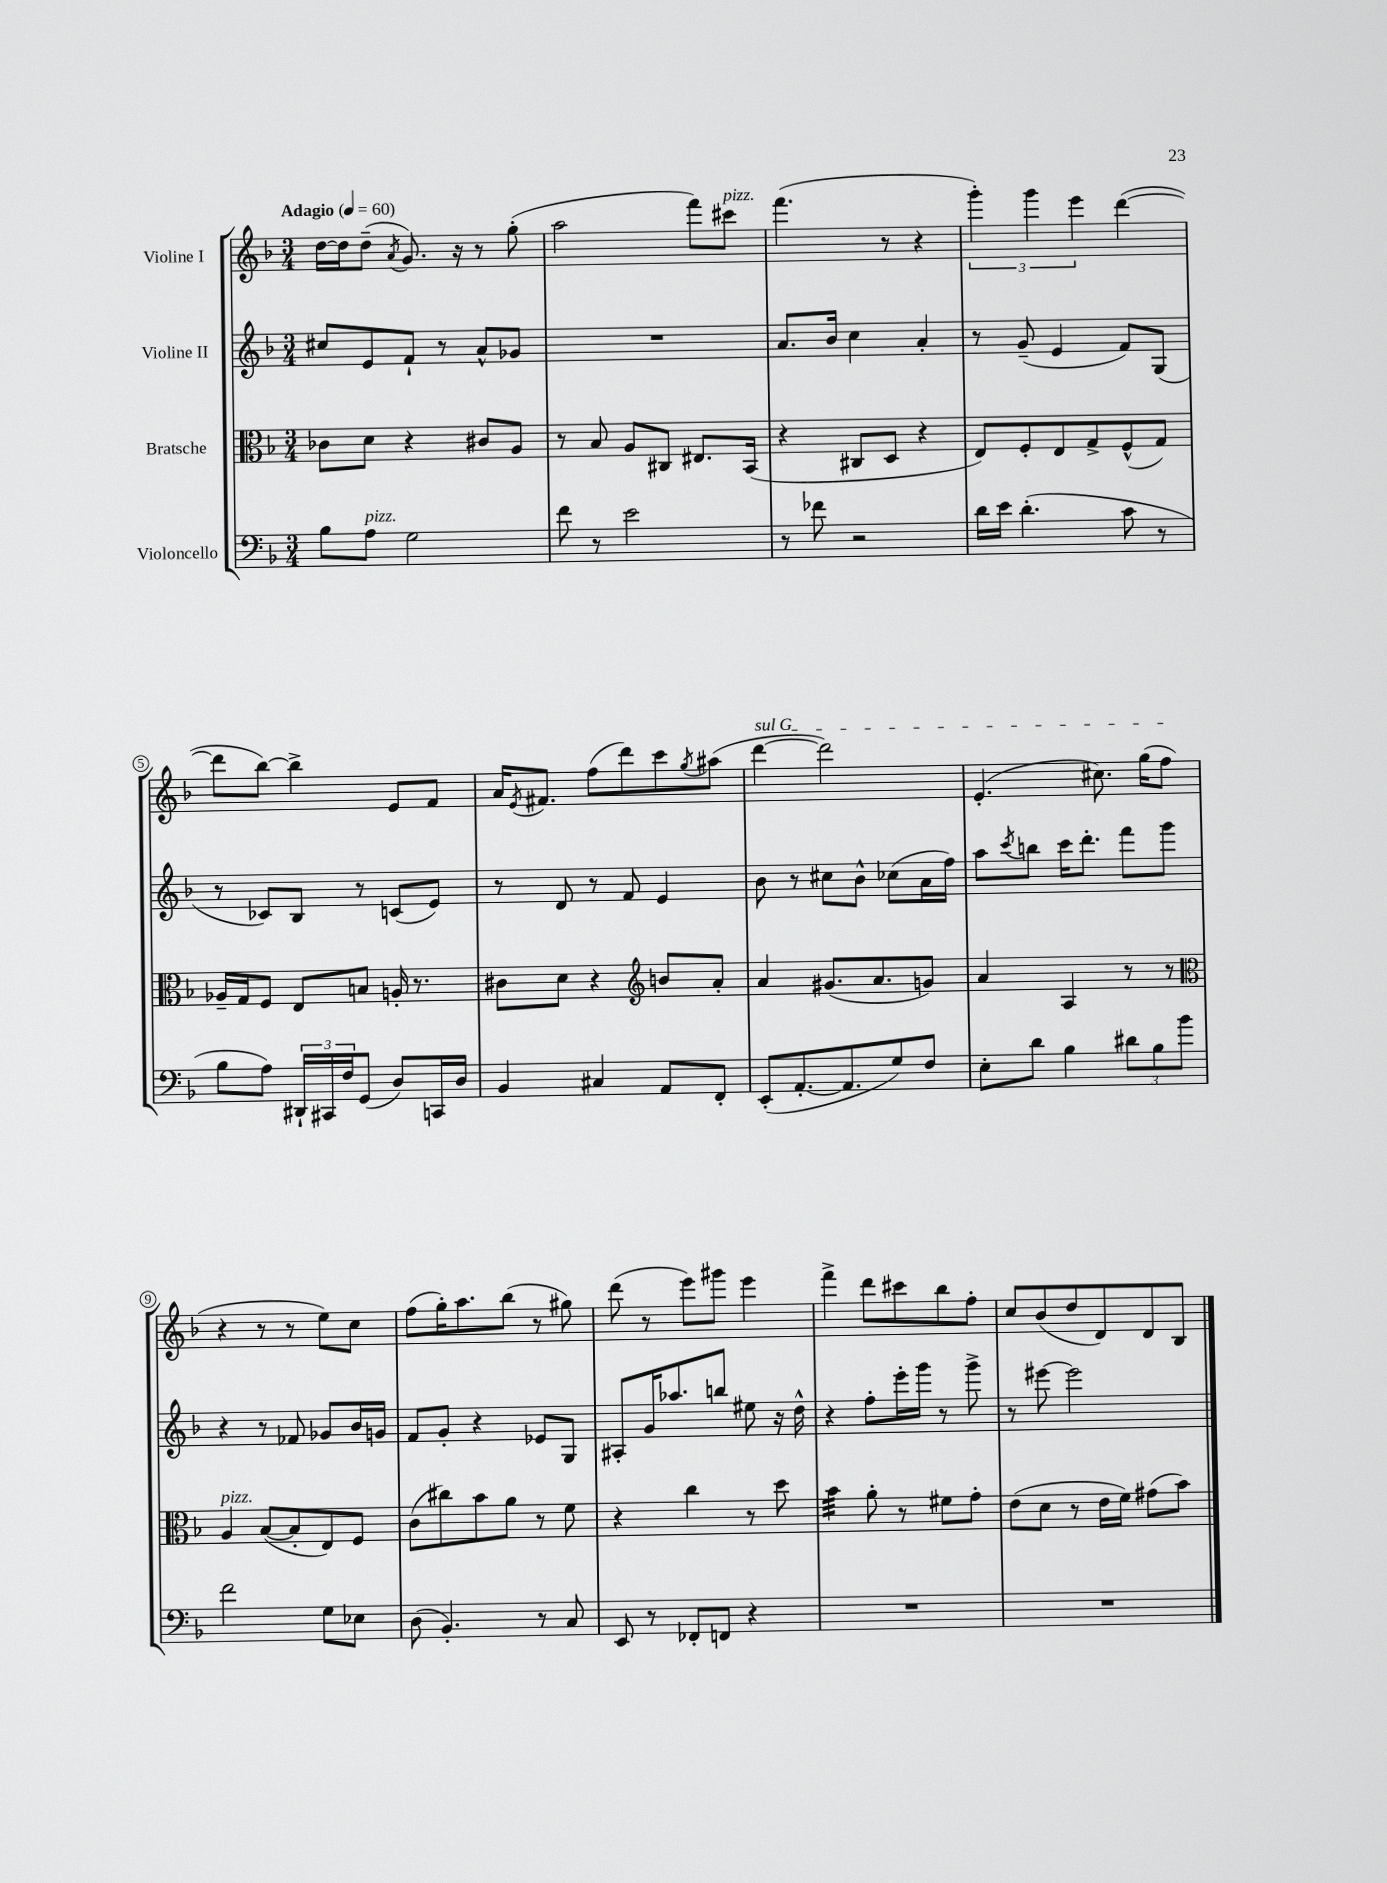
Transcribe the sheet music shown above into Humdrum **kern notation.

**kern	**kern	**kern	**kern
*staff4	*staff3	*staff2	*staff1
*clefF4	*clefC3	*clefG2	*clefG2
*k[b-]	*k[b-]	*k[b-]	*k[b-]
*M3/4	*M3/4	*M3/4	*M3/4
*MM60	*MM60	*MM60	*MM60
8B-	8c-	8cc#	[16dd
.	.	.	16dd]
8A	8d	8e	(8dd~
.	.	.	8qa
2G	4r	8f`	8.g)
.	.	8r	.
.	.	.	16r
.	8c#	8a^^	8r
.	8A	8g-	(8gg'
=	=	=	=
8f	8r	2.r	2aa
8r	8B-	.	.
2e	8A	.	.
.	8C#	.	.
.	8.E#	.	8fff)
.	.	.	8ccc#
.	(16BB-	.	.
=	=	=	=
8r	4r	8.a	(4.fff
8f-	.	.	.
.	.	16b-	.
2r	8C#	4cc	.
.	8D	.	8r
.	4r	4a'	4r
=	=	=	=
16d	8E)	8r	6ggg')
16e	.	.	.
(4.d'	8F'	(8g~	.
.	.	.	6ggg
.	8E	4e	.
.	.	.	6eee
.	8G^	.	.
8c	(8F^^	8f)	([4ddd
8r	8G)	(8G	.
=	=	=	=
8B-	16A-~	8r	8ddd]
.	16G	.	.
8A)	8F	8c-)	[8bb-)
24DD#`	8E	8B-	4bb-^]
24CC#	.	.	.
24F	.	.	.
(8GG	8B	8r	.
8D)	16A'	(8c	8e
.	8.r	.	.
16CC	.	8e)	8f
16D	.	.	.
=	=	=	=
4BB-	8c#	8r	16a
.	.	.	8qe
.	.	.	8.f#
.	8d	8d	.
4C#	4r	8r	(8ff
.	.	8f	8ddd)
*	*clefG2	*	*
8AA	8b	4e	8ccc
.	.	.	8qgg
8FF'	8a'	.	(8aa#
=	=	=	=
(8EE'	4a	8b-	[4ddd
[8.AA'	.	8r	.
.	(8.g#	8cc#	2ddd])
8.AA]	.	.	.
.	.	8b-^^	.
.	8.a	.	.
8G)	.	(8cc-	.
8F	8g)	16a	.
.	.	16ff)	.
=	=	=	=
8E'	4a	8aa	(4.e'
.	.	8qccc	.
8d	.	8bb	.
4B-	4A	16ccc	.
.	.	8.ddd'	.
.	.	.	8.cc#)
12d#	8r	8fff	.
.	.	.	(16gg
12B-	.	.	.
.	8r	8ggg	8ff
12b-	.	.	.
=	=	=	=
*	*clefC3	*	*
2f	4A	4r	4r
.	([8B-	8r	8r
.	8B-']	8f-	8r
8G	8E)	8g-	8ee)
8E-	8F	16b-	8cc
.	.	16g	.
=	=	=	=
(8D	(8c	8f	(8ff
4.BB-')	8cc#)	8g'	16gg')
.	.	.	8.aa
.	8b-	4r	.
.	8a	.	(8bb-
8r	8r	8e-	8r
8C	8f	8G	8gg#)
=	=	=	=
8EE	4r	8A#'	(8ddd
8r	.	16g	8r
.	.	8.aa-	.
8FF-'	4cc	.	8eee)
8FF	.	8bb	8ggg#
4r	8r	8ee#	4eee
.	8dd	16r	.
.	.	16dd^^	.
=	=	=	=
2.r	4b-	4r	4fff^
.	8a'	8ff'	8ddd
.	8r	16eee'	8ccc#
.	.	16ggg	.
.	8f#	8r	8bb-
.	8g'	8ggg^	8ff'
=	=	=	=
2.r	(8e	8r	8cc
.	8d	[8eee#	(8b-
.	8r	2eee#]	8dd
.	16e	.	8d)
.	16f)	.	.
.	(8g#	.	8d
.	8b-)	.	8B-
==	==	==	==
*-	*-	*-	*-
